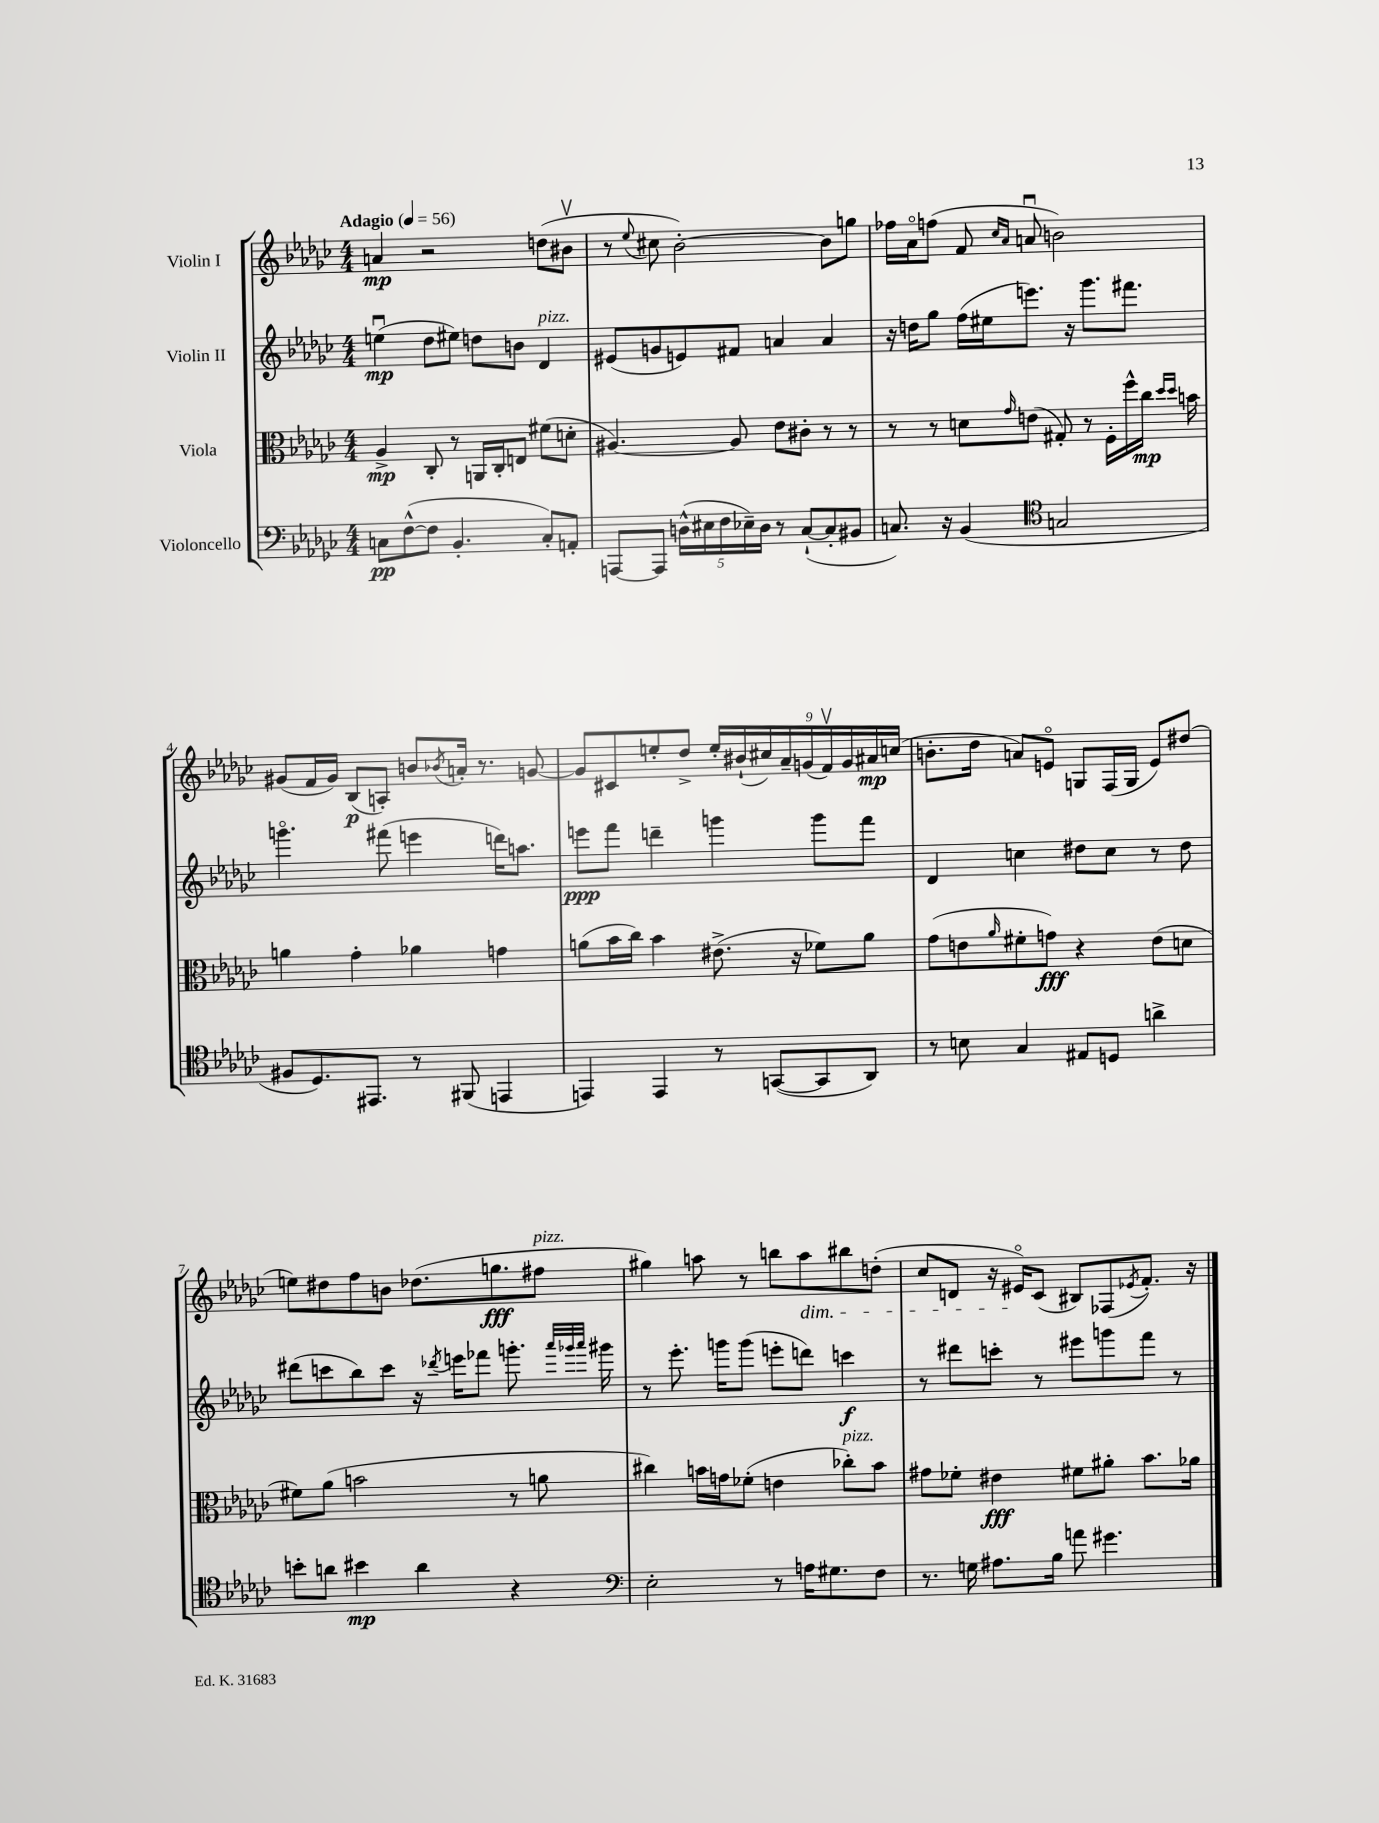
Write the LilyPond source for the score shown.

<<
\new StaffGroup <<
\new Staff = "s0" \with { instrumentName = "Violin I" } {
    \clef treble \key ges \major \numericTimeSignature \time 4/4 \tempo "Adagio" 4 = 56
    a'4\mp r2 d''8( bis'8\upbow |
    r8 \appoggiatura { ees''8 } cis''8 bes'2~-.) bes'8 g''8 |
    fes''16 aes'16\flageolet f''8( f'8 \grace { ces''16 aes'16 } a'8\downbow b'2) |
    gis'8( f'16 gis'16) bes8\p( a8-.) b'8 \acciaccatura { bes'8 } a'16-. r8. g'8~ |
    g'8 cis'8 e''8-. des''8-> \tuplet 9/8 { e''16-. bis'16-!( cis''16) aes'16-- g'16( f'16\upbow) g'16 ais'16\mp c''16( } |
    b'8.-. des''16 a'8) e'8\flageolet g8 f16( g16 e'8) dis''8( |
    e''8) dis''8 f''8 b'8 des''8.( g''8.\fff fis''8^\markup { \italic "pizz." } |
    gis''4) a''8 r8 b''8 a''8\dim bis''8 d''8-.( |
    ces''8 d'8 r16 eis'16\flageolet\!) ces'8( bis8) fes8( \acciaccatura { ees'8 } f'8.-.) r16 \bar "|." |
}
\new Staff = "s1" \with { instrumentName = "Violin II" } {
    \clef treble \key ges \major \numericTimeSignature \time 4/4
    e''4\downbow\mp( des''8 eis''8) d''8 b'8 des'4^\markup { \italic "pizz." } |
    eis'8( g'8 e'8) fis'8 a'4 a'4 |
    r16 d''16 ges''8 f''16( eis''16 e'''8.) r16 ges'''8. fis'''8. |
    g'''4.\flageolet fis'''8( e'''4 d'''16) a''8. |
    e'''8\ppp f'''8 d'''4-- g'''4 g'''8 f'''8 |
    des'4 c''4 dis''8 c''8 r8 dis''8 |
    dis'''8( c'''8 bes''8) c'''8 r16 \acciaccatura { des'''8 } e'''16 fes'''8 g'''8.-. \grace { aes'''32 ges'''32 aes'''32 } gis'''16 |
    r8 ees'''8.-. g'''16 g'''8( e'''8-. d'''8) c'''4\f |
    r8 dis'''8 c'''8-. r8 eis'''8 g'''8 f'''8 r8 \bar "|." |
}
\new Staff = "s2" \with { instrumentName = "Viola" } {
    \clef alto \key ges \major \numericTimeSignature \time 4/4
    aes4->\mp ces8-. r8 a,16 ces16-. e8 fis'8( d'8-. |
    ais4.~) ais8 ees'8 cis'8-. r8 r8 |
    r8 r8 d'8 \grace { ges'16 } e'8( gis8-.) r8 f16-. f''16-^ ces''16\mp \grace { des''16 des''16 } b'16 |
    a'4 ges'4-. aes'4 g'4 |
    a'8( bes'16 ces''16) bes'4 eis'8.->( r16 fes'8) a'8 |
    ges'8( e'8 \grace { aes'16 } fis'8-. g'8\fff) r4 e'8( d'8 |
    fis'8) aes'8( b'2 r8 a'8 |
    cis''4) b'16 g'16 fes'8-.( e'4 ces''8-.^\markup { \italic "pizz." }) b'8 |
    gis'8 fes'8-. eis'4\fff fis'8 ais'8-. bes'8. aes'16 \bar "|." |
}
\new Staff = "s3" \with { instrumentName = "Violoncello" } {
    \clef bass \key ges \major \numericTimeSignature \time 4/4
    c8\pp f8~-^( f8 bes,4.-. c8-.) a,8-. |
    a,,8~ a,,8 \tuplet 5/4 { d16-^( eis16 f16 ees16--) d16 } r8 ces8~-!( ces8-. bis,8 |
    c8.) r16 bes,4( \clef tenor g2 |
    fis8 des8.) eis,8. r8 fis,8( e,4 |
    e,4) e,4 r8 g,8~( g,8 aes,8) |
    r8 b8 ges4 eis8 d8 a'4-> |
    b'8-. a'8 bis'4\mp a'4 r4 |
    \clef bass ees2-. r8 a16 gis8. f8 |
    r8. g16 ais8. bes16 a'8 gis'4. \bar "|." |
}
>>
>>
